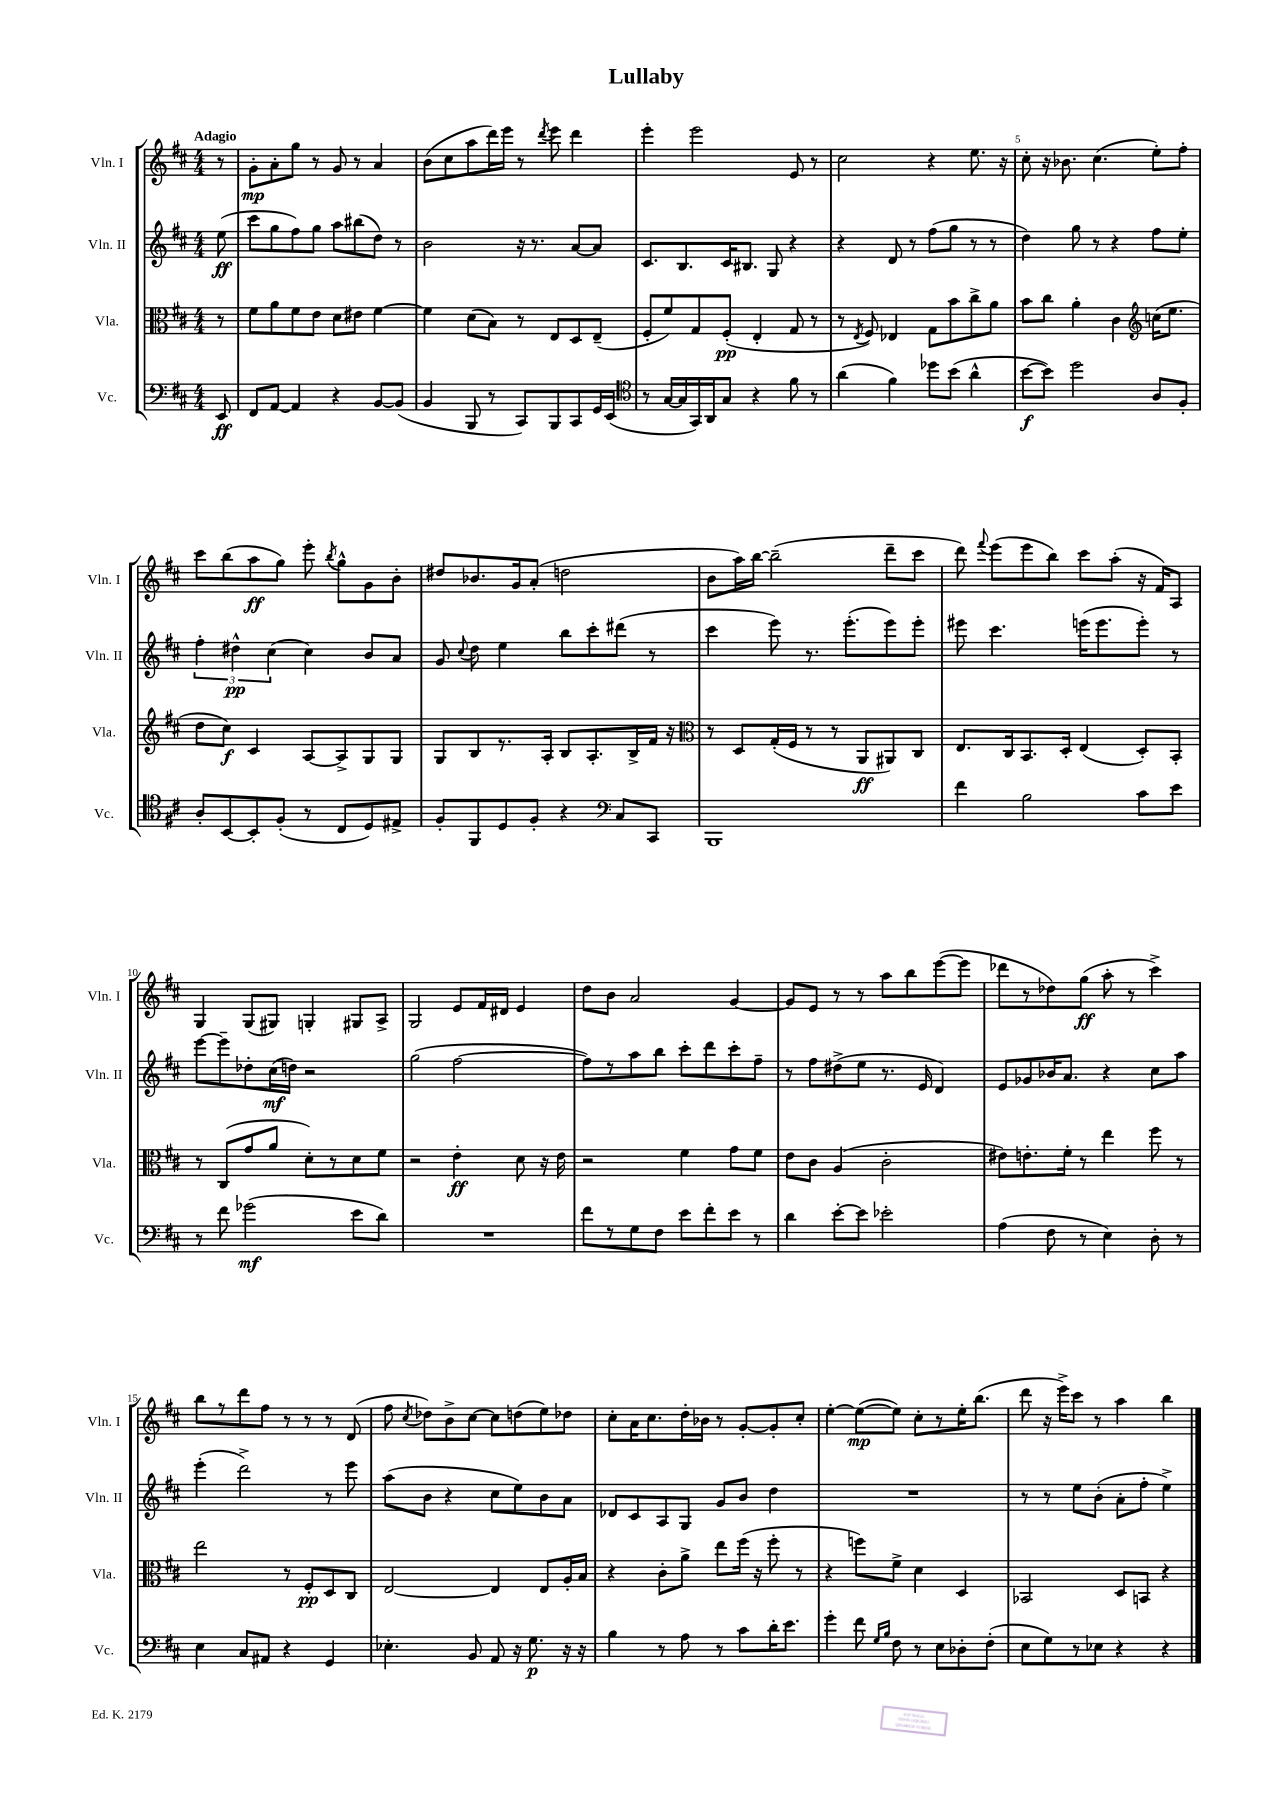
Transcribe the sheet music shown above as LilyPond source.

\header { title = "Lullaby" }
<<
\new StaffGroup <<
\new Staff = "s0" \with { instrumentName = "Vln. I" shortInstrumentName = "Vln. I" } {
    \clef treble \key d \major \numericTimeSignature \time 4/4 \partial 8 \tempo "Adagio"
    \autoBeamOff r8 |
    g'8[-.\mp a'8-. g''8] r8 g'8 r8 a'4 |
    b'8[( cis''8 a''8 d'''16) e'''16] r8 \acciaccatura { d'''8 } e'''8 d'''4 |
    e'''4-. e'''2 e'8 r8 |
    cis''2 r4 e''8. r16 |
    cis''8-. r16 bes'8. cis''4.( e''8[-.) fis''8]-. |
    cis'''8[ b''8( a''8\ff g''8]) e'''8-. \acciaccatura { b''8 } g''8[-^ g'8 b'8]-. |
    dis''8[ bes'8. g'16 a'8]-.( d''2 |
    b'8[ a''16) b''16]~ b''2--( d'''8[-- cis'''8] |
    d'''8) \appoggiatura { fis'''8 } e'''8[( e'''8 b''8]) cis'''8[ a''8]-.( r16 fis'16[) a8] |
    g4 g8[( gis8]) g4-. gis8[ a8]-> |
    g2 e'8[ fis'16 dis'16] e'4 |
    d''8[ b'8] a'2 g'4~ |
    g'8[ e'8] r8 r8 a''8[ b''8 e'''8~( e'''8] |
    des'''8[ r8 des''8) g''8]\ff( a''8-. r8 cis'''4->) |
    b''8[ r8 d'''8 fis''8] r8 r8 r8 d'8( |
    fis''8 \acciaccatura { cis''8 } des''8[) b'8-> cis''8]~ cis''8[ d''8( e''8) des''8] |
    cis''8[-. a'16 cis''8. d''16-. bes'16] r8 g'8[~-. g'8-. cis''8]-. |
    e''4~-. e''8[~\mp( e''8]) cis''8[-. r8 e''16-. b''8.]( |
    d'''8 r16 e'''16[->) cis'''8] r8 a''4 b''4 \bar "|." |
}
\new Staff = "s1" \with { instrumentName = "Vln. II" shortInstrumentName = "Vln. II" } {
    \clef treble \key d \major \numericTimeSignature \time 4/4 \partial 8
    \autoBeamOff e''8\ff( |
    cis'''8[ g''8 fis''8) g''8] a''8[ bis''8( d''8]) r8 |
    b'2 r16 r8. a'8[~ a'8] |
    cis'8.[ b8. cis'16 bis8.] g8 r4 |
    r4 d'8 r8 fis''8[( g''8] r8 r8 |
    d''4) g''8 r8 r4 fis''8[ e''8]-. |
    \tuplet 3/2 { fis''4-. dis''4-^\pp cis''4( } cis''4) b'8[ a'8] |
    g'8 \appoggiatura { cis''8 } d''8 e''4 b''8[ cis'''8-. dis'''8]( r8 |
    cis'''4 e'''8) r8. e'''8.[-.( e'''8) e'''8]-. |
    eis'''8 cis'''4. e'''16[( e'''8. e'''8]-.) r8 |
    e'''8[~ e'''8-- des''8-. cis''16\mf( d''16]) r2 |
    g''2( fis''2~ |
    fis''8[) r8 a''8 b''8] cis'''8[-. d'''8 cis'''8-. fis''8]-- |
    r8 fis''8[ dis''8->( e''8] r8. e'16 d'4) |
    e'8[ ges'8 bes'16 a'8.] r4 cis''8[ a''8] |
    e'''4-.( d'''2->) r8 e'''8 |
    a''8[( b'8] r4 cis''8[ e''8) b'8 a'8] |
    des'8[ cis'8 a8 g8] g'8[ b'8] d''4 |
    R1 |
    r8 r8 e''8[ b'8]-.( a'8[-. fis''8]-. e''4->) \bar "|." |
}
\new Staff = "s2" \with { instrumentName = "Vla." shortInstrumentName = "Vla." } {
    \clef alto \key d \major \numericTimeSignature \time 4/4 \partial 8
    \autoBeamOff r8 |
    fis'8[ a'8 fis'8 e'8] d'8[ eis'8] fis'4~ |
    fis'4 d'8[( b8]) r8 e8[ d8 e8]--( |
    fis8[-. fis'8) g8 fis8]-.\pp( e4-. g8 r8 |
    r8 \acciaccatura { e8 } fis8) ees4 g8[ b'8 cis''8-> a'8] |
    b'8[ cis''8] a'4-. cis'4 \clef treble c''16[( e''8.] |
    d''8[ cis''8]\f) cis'4 a8[~ a8-> g8 g8] |
    g8[ b8 r8. a16]-. b8[ a8.-. b16-> fis'16] r16 |
    \clef alto r8 d8[ g16-.( fis16] r8 r8 a,8[\ff ais,8) cis8] |
    e8.[ cis16 b,8. d16]-. e4( d8[-.) b,8]-. |
    r8 cis8[( g'8 a'8] d'8[-.) r8 d'8 fis'8] |
    r2 e'4-.\ff d'8 r16 e'16 |
    r2 fis'4 g'8[ fis'8] |
    e'8[ cis'8] a4( cis'2-. |
    eis'8[) e'8.-. fis'16]-. r8 e''4 fis''8 r8 |
    e''2 r8 fis8[-.\pp d8 cis8] |
    e2~ e4 e8[ a16-. b16] |
    r4 cis'8[-. a'8]-> e''8[ fis''16]( r16 fis''8-. r8 |
    r4 f''8[) fis'8]-> d'4 d4 |
    bes,2 d8[ b,8] r4 \bar "|." |
}
\new Staff = "s3" \with { instrumentName = "Vc." shortInstrumentName = "Vc." } {
    \clef bass \key d \major \numericTimeSignature \time 4/4 \partial 8
    \autoBeamOff e,8\ff |
    fis,8[ a,8]~ a,4 r4 b,8[~ b,8]( |
    b,4 b,,8 r8 cis,8[) b,,8 cis,8 g,16 e,16]( |
    \clef tenor r8 g16[~ g16 g,16) a,16 g8] r4 fis'8 r8 |
    a'4( fis'4) des''8[ b'8]( a'4-^ |
    b'8[~\f b'8]) d''2 a8[ fis8]-. |
    a8[-. b,8~ b,8-. fis8]-.( r8 cis8[ d8) eis8]-> |
    fis8[-. fis,8 d8 fis8]-. r4 \clef bass cis8[ cis,8] |
    b,,1 |
    fis'4 b2 cis'8[ e'8] |
    r8 fis'8 ges'2\mf( e'8[ d'8]) |
    R1 |
    fis'8[ r8 g8 fis8] e'8[ fis'8-. e'8] r8 |
    d'4 e'8[~-. e'8] ees'2-. |
    a4( fis8 r8 e4) d8-. r8 |
    e4 cis8[ ais,8] r4 g,4 |
    ees4.-. b,8 a,8 r16 g8.\p r16 r16 |
    b4 r8 a8 r8 cis'8[ d'16-. e'8.] |
    g'4-. fis'8 \grace { g16[ b16] } fis8 r8 e8[ des8-. fis8]-.( |
    e8[ g8) r8 ees8] r4 r4 \bar "|." |
}
>>
>>
\layout { \context { \Score \override BarNumber.break-visibility = ##(#f #t #t) barNumberVisibility = #(every-nth-bar-number-visible 5) } }
